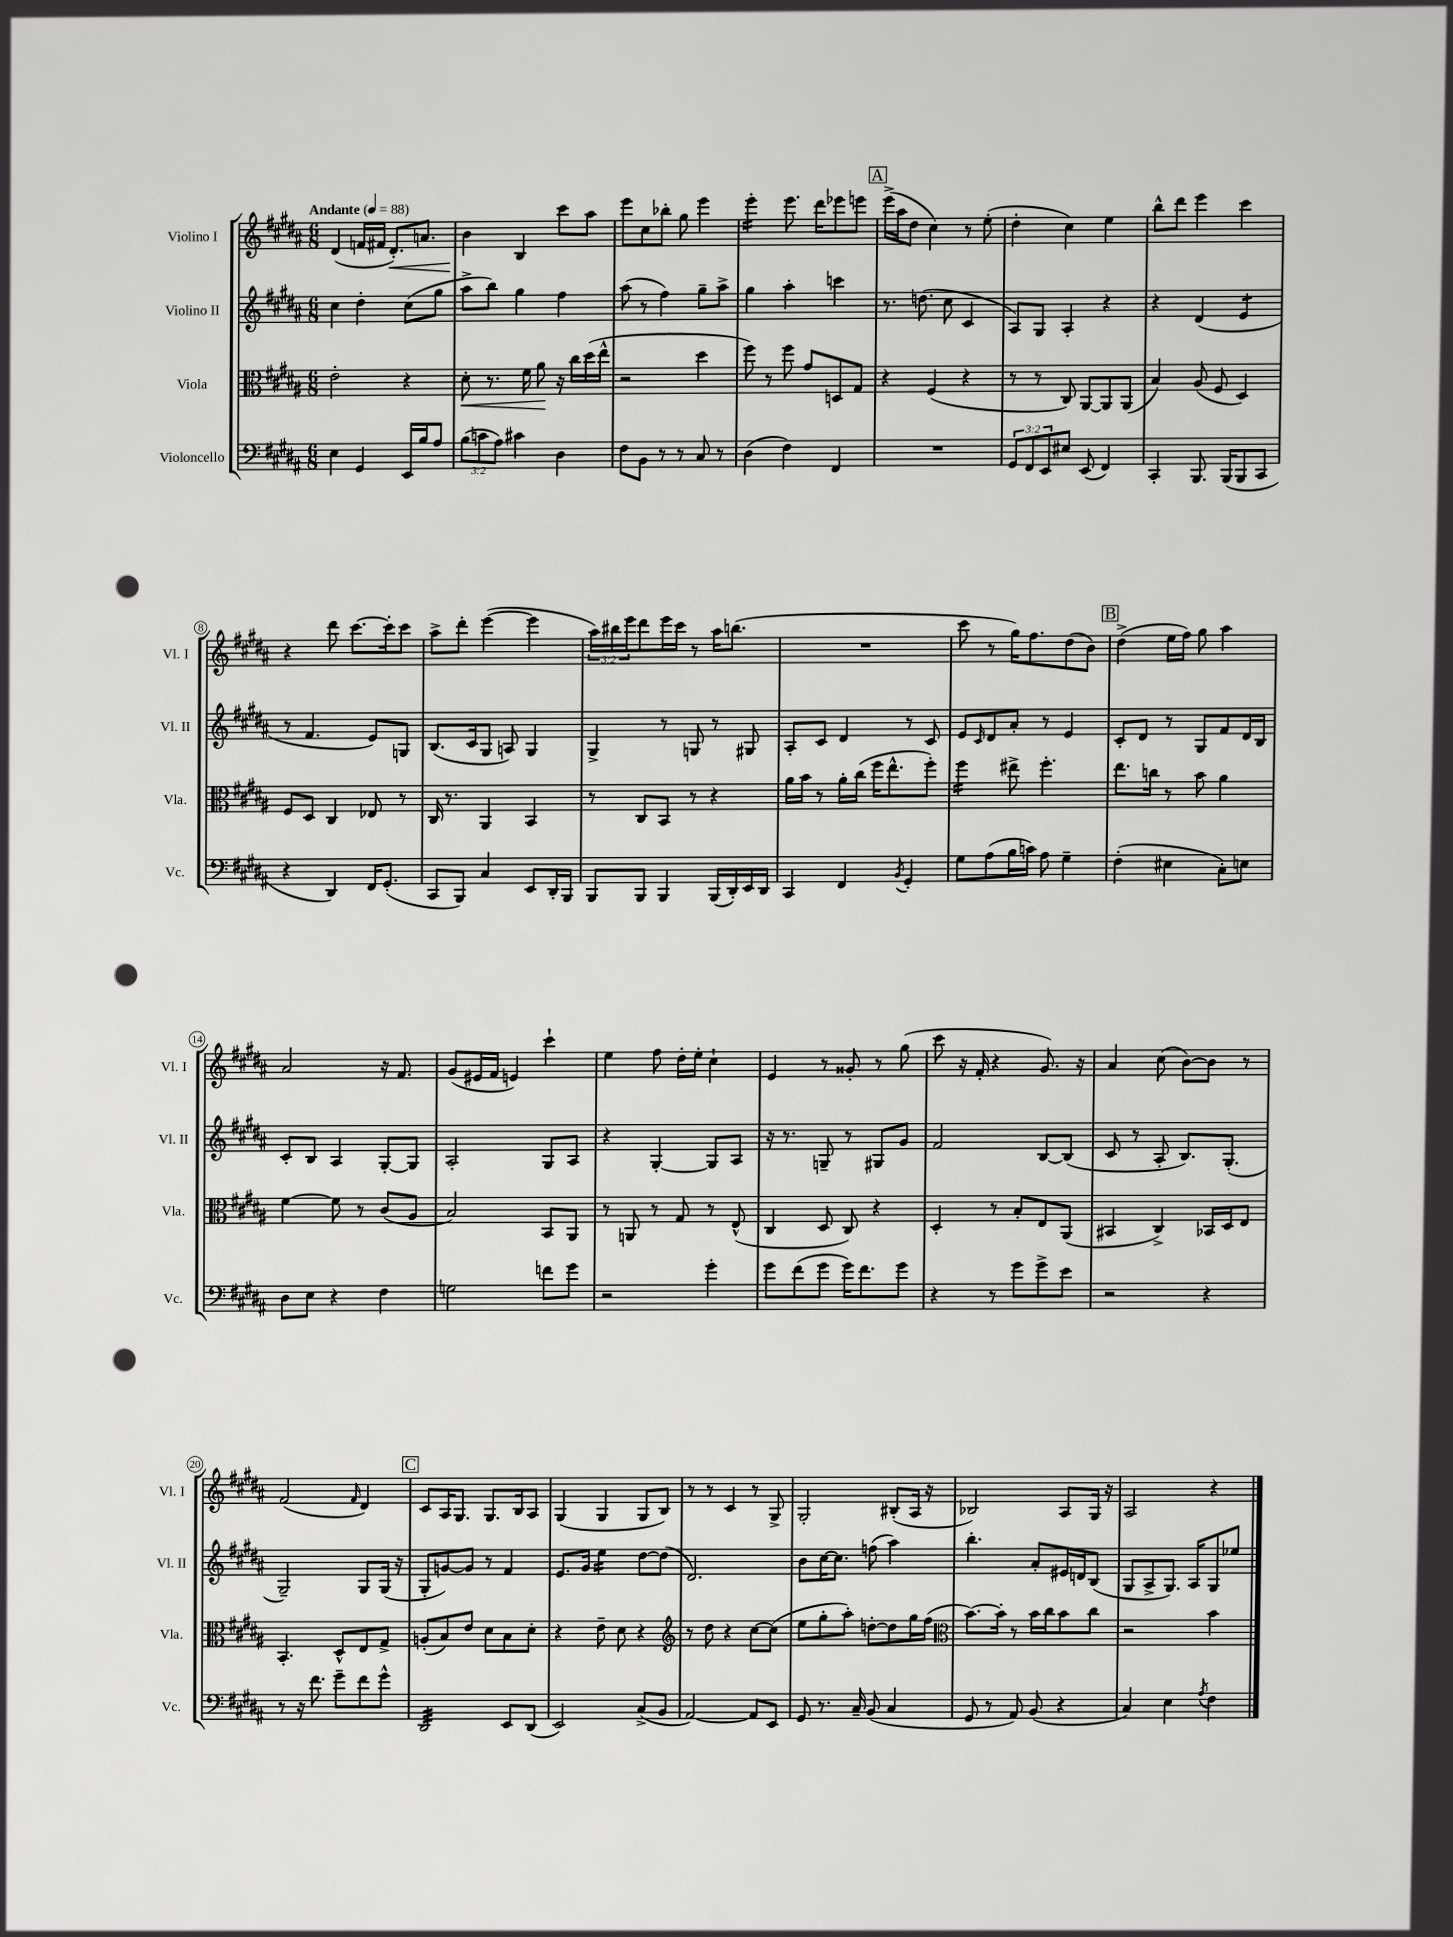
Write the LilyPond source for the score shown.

<<
\new StaffGroup <<
\new Staff = "s0" \with { instrumentName = "Violino I" shortInstrumentName = "Vl. I" } {
    \clef treble \key b \major \numericTimeSignature \time 6/8 \override Staff.TupletNumber.text = #tuplet-number::calc-fraction-text \tempo "Andante" 4 = 88
    dis'4( f'16 fis'16 dis'8.-.\<) a'8. |
    b'4\! b4 cis'''8 ais''8 |
    e'''8 cis''8 bes''8-. gis''8 e'''4 |
    e'''4:16-. e'''8. dis'''16 ees'''8 e'''8 |
    \mark \markup { \box "A" } e'''16->( ais''16 dis''8 cis''4) r8 e''8-.( |
    dis''4-. cis''4) e''4 |
    b''8-^ dis'''8 e'''4 cis'''4 |
    r4 dis'''8 cis'''8.~ cis'''16-. cis'''8 |
    ais''8-> dis'''8-. e'''4~( e'''4 |
    \tuplet 3/2 { ais''16) bis''16 e'''16 } dis'''8 e'''16 cis'''16 r8 ais''16 b''8.( |
    R2. |
    cis'''8 r8 gis''16) fis''8. dis''8( b'8) |
    \mark \markup { \box "B" } dis''4->( e''16 fis''16) gis''8 ais''4 |
    ais'2 r16 fis'8. |
    gis'8( eis'16 fis'16 e'4) cis'''4-! |
    e''4 fis''8 dis''16-. e''16-. cis''4-! |
    e'4 r8 gisis'8-. r8 gis''8( |
    cis'''8 r16 fis'16-. r4 gis'8.) r16 |
    ais'4 cis''8( b'8~) b'8 r8 |
    fis'2( \grace { fis'16 } dis'4) |
    \mark \markup { \box "C" } cis'8 ais16 gis8. gis8. b16 ais8 |
    gis4( gis4 gis8 b8) |
    r8 r8 cis'4 r8 gis8-> |
    gis2-. bis8-.( ais16 r16 |
    bes2) ais8 gis16 r16 |
    ais2 r4 \bar "|." |
}
\new Staff = "s1" \with { instrumentName = "Violino II" shortInstrumentName = "Vl. II" } {
    \clef treble \key b \major \numericTimeSignature \time 6/8
    cis''4 dis''4-. cis''8( gis''8 |
    ais''8-> b''8) gis''4 fis''4 |
    ais''8( r8 fis''4) gis''8-- ais''8-> |
    gis''4 ais''4-. c'''4 |
    \mark \markup { \box "A" } r8. d''8.( cis''8 cis'4 |
    ais8) gis8 ais4-. r4 |
    r4 dis'4( e'4:8 |
    r8 fis'4. e'8) g8 |
    b8.( cis'16 gis8 a8) gis4 |
    gis4-> r8 g8 r8 gis8 |
    ais8-. cis'8 dis'4 r8 cis'8 |
    e'8 \grace { cis'16 } dis'8 ais'8-. r8 e'4 |
    \mark \markup { \box "B" } cis'8-. dis'8 r8 gis8 fis'8 dis'16 b16 |
    cis'8-. b8 ais4 gis8~-. gis8 |
    ais2-. gis8 ais8 |
    r4 gis4~-. gis8 ais8 |
    r16 r8. g8-- r8 gis8 gis'8 |
    fis'2 b8~ b8( |
    cis'8 r8 ais8-. b8.) gis8.-.( |
    gis2--) gis8 gis16( r16 |
    \mark \markup { \box "C" } gis8-. g'8~) g'8 r8 fis'4 |
    e'8. gis'16 e''4:16 dis''8~ dis''8( |
    dis'2.) |
    b'8 cis''16~ cis''8. f''8( ais''4) |
    b''4.-. ais'8-. eis'16 d'16 b8( |
    gis8 ais8-> gis8.) ais16 gis8 ees''8 \bar "|." |
}
\new Staff = "s2" \with { instrumentName = "Viola" shortInstrumentName = "Vla." } {
    \clef alto \key b \major \numericTimeSignature \time 6/8
    e'2-. r4 |
    dis'8-.\< r8. fis'16 ais'8\! r16 cis''16 dis''16( e''16-^ |
    r2 dis''4 |
    fis''8) r8 fis''8 gis'8 d8 gis8 |
    \mark \markup { \box "A" } r4 fis4( r4 |
    r8 r8 cis8) ais,8~ ais,8 ais,8( |
    b4) ais8( fis8 dis4) |
    fis8 dis8 cis4 ees8 r8 |
    cis16 r8. ais,4 b,4 |
    r8 cis8 b,8 r8 r4 |
    ais'16 b'16 r8 ais'16-. cis''16( fis''16 e''8.-^ fis''8-.) |
    fis''4:16 eis''8-> fis''4.-. |
    \mark \markup { \box "B" } e''8. c''16 r8 b'8 ais'4 |
    fis'4~ fis'8 r8 cis'8( ais8 |
    b2) b,8 ais,8 |
    r8 a,8 r8 gis8 r8 e8-^( |
    cis4 dis8 cis8) r4 |
    dis4-. r8 b8-. e8 ais,8( |
    bis,4 cis4->) bes,16 dis16 e8 |
    b,4.-. dis8-^ e8 gis8-> |
    \mark \markup { \box "C" } a8-.( b8) e'8 dis'8 b8 dis'8-. |
    r4 e'8-- dis'8 r4 |
    \clef treble r8 dis''8 r4 cis''8~ cis''8( |
    e''8 gis''8-. ais''8-.) d''8~-. d''8 gis''16 fis''16( |
    \clef alto b'8.~) b'16-. r8 b'16 cis''16 b'8 cis''8 |
    r2 b'4 \bar "|." |
}
\new Staff = "s3" \with { instrumentName = "Violoncello" shortInstrumentName = "Vc." } {
    \clef bass \key b \major \numericTimeSignature \time 6/8 \override Staff.TupletNumber.text = #tuplet-number::calc-fraction-text
    e4 gis,4 e,16 b16 ais8 |
    \tuplet 3/2 { b8( c'8 ais8) } cis'4 dis4 |
    fis8 b,8 r8 r8 cis8 r8 |
    dis4( fis4) fis,4 |
    \mark \markup { \box "A" } R2. |
    \tuplet 3/2 { gis,8 fis,8 e,8 } eis8 e,8( fis,4) |
    cis,4-. b,,8. b,,16( b,,8 cis,8 |
    r4 dis,4) fis,16 gis,8.-.( |
    cis,8 b,,8) cis4 e,8 dis,16-. b,,16 |
    b,,8 b,,8 b,,4 b,,16( dis,16-.) e,16 dis,16 |
    cis,4 fis,4 \acciaccatura { b,8 } gis,4-. |
    gis8 ais8( b16 c'16) ais8 gis4-- |
    \mark \markup { \box "B" } fis4-.( eis4 cis8-.) e8 |
    dis8 e8 r4 fis4 |
    g2 f'8 gis'8 |
    r2 gis'4-. |
    gis'8 fis'8( gis'8 gis'16) fis'8. gis'8 |
    r4 r8 gis'8 gis'8-> e'8 |
    r2 r4 |
    r8 r16 fis'8. gis'8-- fis'8 gis'8-^ |
    \mark \markup { \box "C" } dis,2:32 e,8 dis,8( |
    e,2) cis8->( b,8 |
    ais,2~) ais,8 e,8 |
    gis,8 r8. cis16-- b,8( cis4 |
    gis,8 r8 ais,8) b,8( r4 |
    cis4) e4 \acciaccatura { ais8 } fis4 \bar "|." |
}
>>
>>
\layout { \context { \Score \override BarNumber.stencil = #(make-stencil-circler 0.1 0.3 ly:text-interface::print) } }
